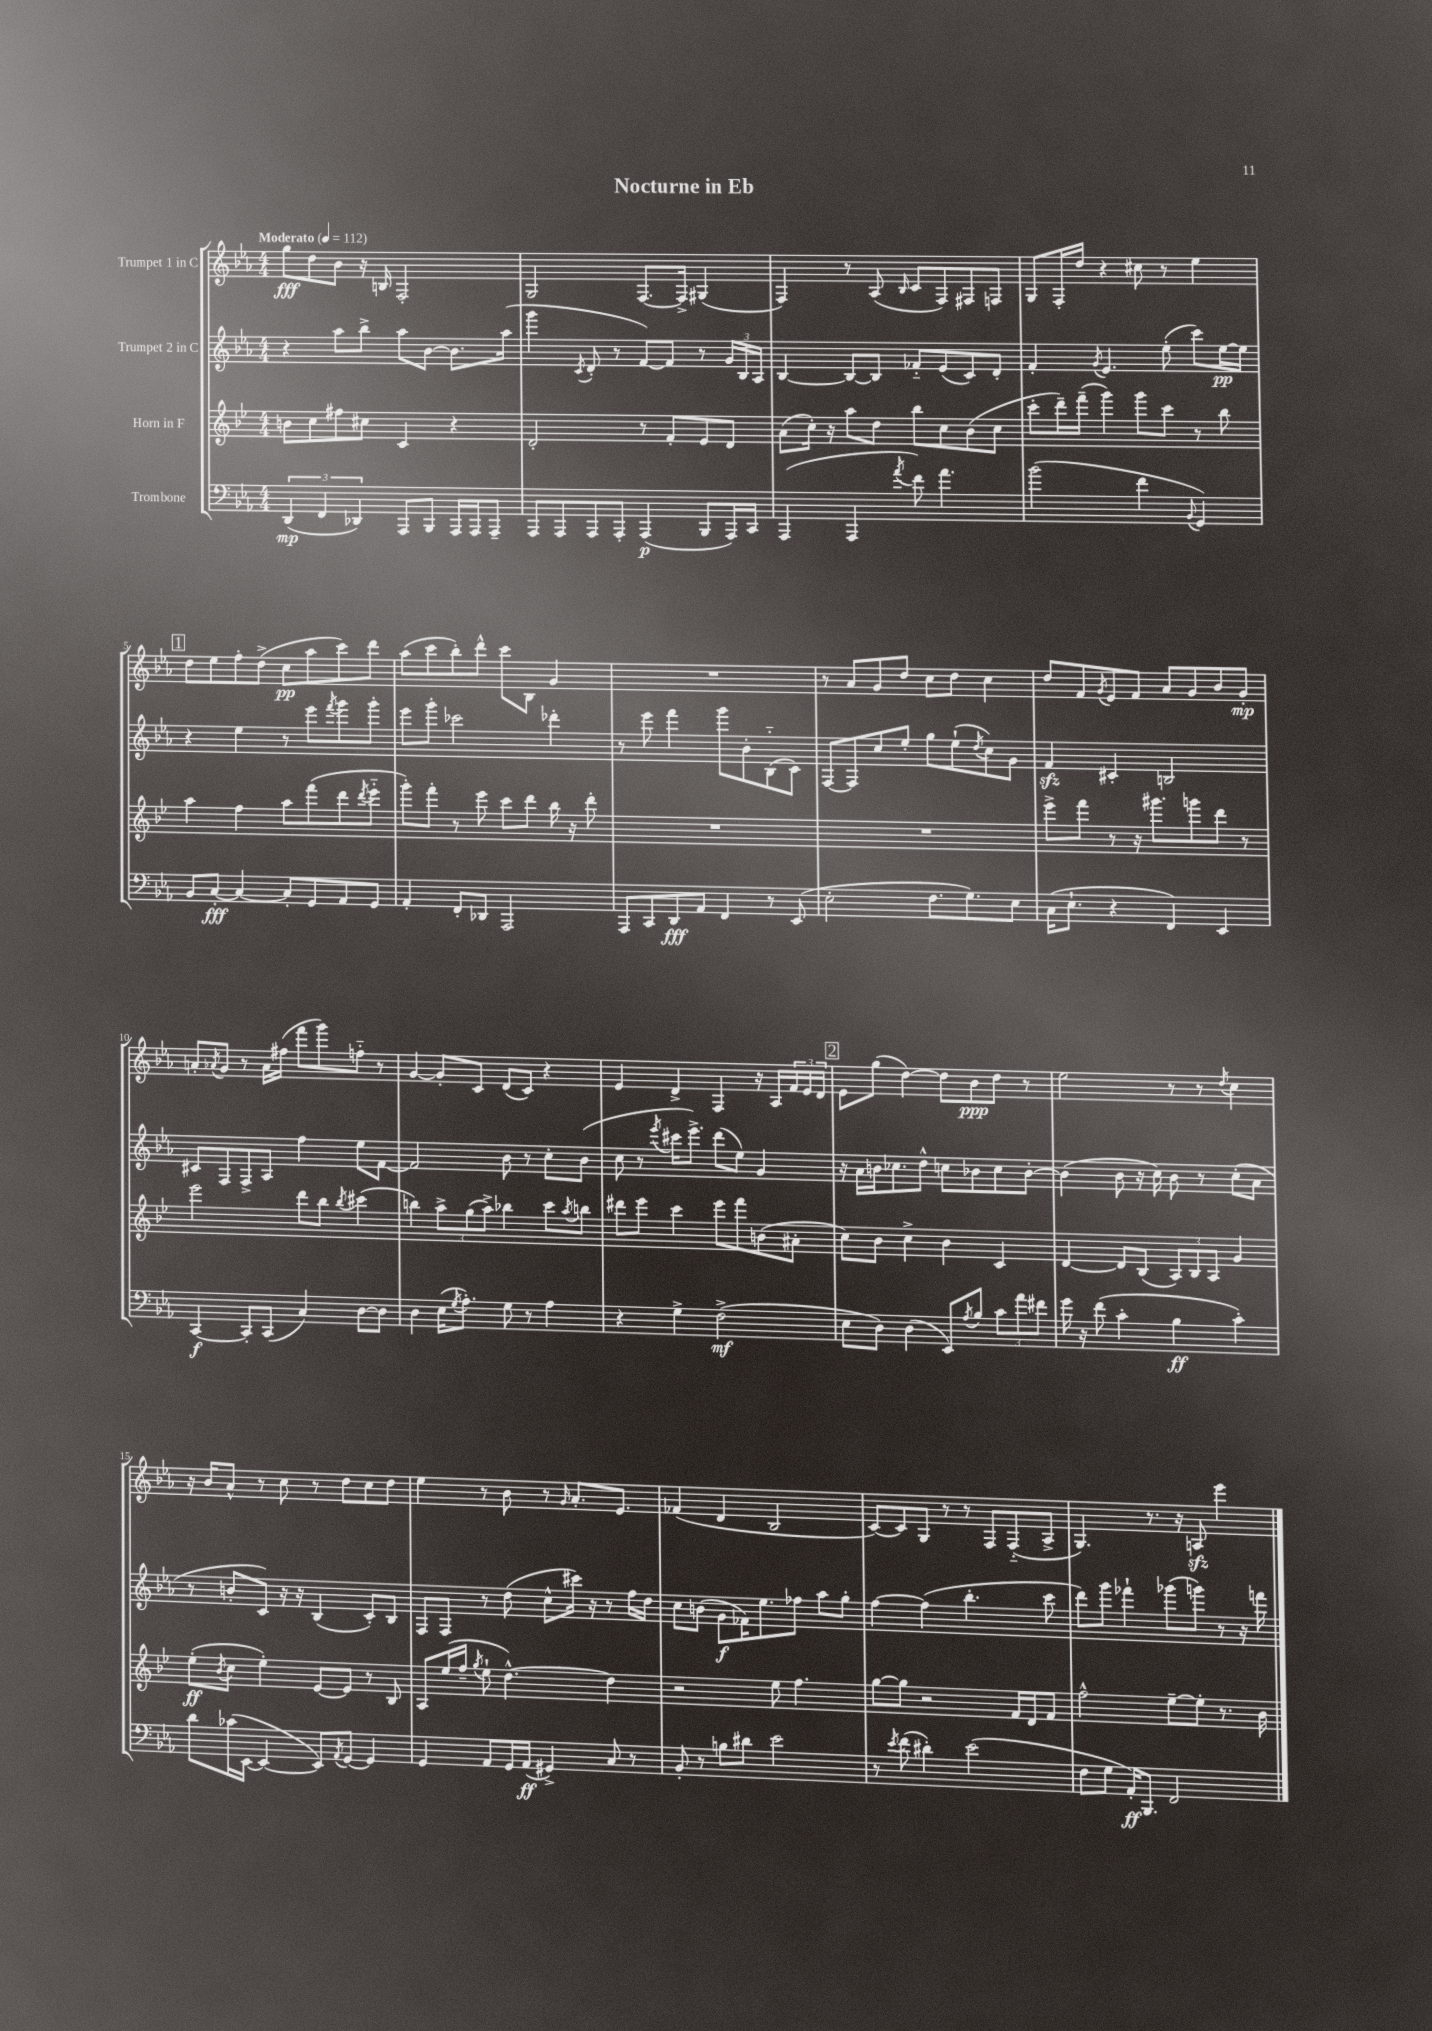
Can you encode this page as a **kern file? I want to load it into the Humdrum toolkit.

**kern	**kern	**kern	**kern
*staff4	*staff3	*staff2	*staff1
*clefF4	*clefG2	*clefG2	*clefG2
*k[b-e-a-]	*k[b-e-]	*k[b-e-a-]	*k[b-e-a-]
*M4/4	*M4/4	*M4/4	*M4/4
*MM112	*MM112	*MM112	*MM112
(6DD	8b	4r	8gg
.	8cc	.	8dd
6FF	.	.	.
.	8ff#	8aa-	8b-
6DD-)	.	.	.
.	8cc#	8bb-^	16r
.	.	.	16B
8AAA-	4c	8aa-	2F'
8BBB-	.	[8b-	.
16AAA-	4r	8.b-]	.
16AAA-	.	.	.
8AAA-~	.	.	.
.	.	(16aa-	.
=	=	=	=
8AAA-	2d'	4ggg	2G
8AAA-	.	.	.
.	.	8qc	.
8AAA-	.	8d'	.
8AAA-'	.	8r	.
(4AAA-	8r	[8f)	[8.F
.	8f'	8f]	.
.	.	.	16F^]
8BBB-	8e-	8r	(4G#
16AAA-)	8d	24g	.
.	.	24B-	.
16CC	.	.	.
.	.	24A-	.
=	=	=	=
(4AAA-	(8a	[4B-	4F)
.	16cc')	.	.
.	16r	.	.
4AAA-	8aa	8B-_	8r
.	8dd	8B-]	(8A-
8qa-	.	.	16qqB-
8f)	8bb-	8f-'~	8c
4.a-	8cc	(8e-	8F)
.	(8b-	8c)	8F#
.	8cc	8d'	8F
=	=	=	=
(2b-	8ccc'	4f'	8G
.	16ddd~)	.	16F'
.	(16fff~	.	16dd
.	.	8qg	.
.	4ggg)	4.e-	4r
4f	8ggg	.	8cc#
.	8ccc	(8ee-'	8r
8qqBB-	.	.	.
4GG)	8r	8ccc)	4ee-
.	8bb-	[16ee-	.
.	.	16ee-]	.
=	=	=	=
8BB-	4aa	4r	8dd
[8C'	.	.	8ee-
4C_	4ff	4ee-	8ff'
.	.	.	(8dd^
8C']	8aa	8r	8cc
8GG	(8fff	8eee-	8aa-
.	.	8qfff	.
8AA-	8ddd	8ggg	8ccc)
.	8qddd	.	.
8GG	8eee-'~	8ggg'	8ddd
=	=	=	=
4AA-'	8ggg')	8eee-	(8aa-
.	8fff'	8ggg'	8ccc
8FF'	8r	2ccc-	8bb-')
8DD-	8eee-	.	8ddd^^
2AAA-	8ccc	.	8ccc
.	8ddd	.	8B-
.	16bb-	4ddd-'	4g
.	16r	.	.
.	8ddd'	.	.
=	=	=	=
8AAA-	1r	8r	1r
8CC	.	8eee-	.
8DD	.	4fff	.
8AA-	.	.	.
4FF	.	8ggg	.
.	.	8b-'	.
8r	.	(8B-'~	.
(8EE-	.	8c)	.
=	=	=	=
2E-'	1r	[8F	8r
.	.	8F]	8a-
.	.	8cc	8g
.	.	8ee-'	8dd
8.F	.	8gg	8cc
.	.	(8ee-`	8dd
8.G)	.	.	.
.	.	8qdd	.
.	.	8cc)	4cc
8E-	.	8g	.
=	=	=	=
(16C	8eee-^	4f	8dd
8.E-`	.	.	.
.	8fff	.	8f
.	.	.	8qg
4r	8r	4c#'	8e-
.	16r	.	8f
.	8.ggg#	.	.
4FF)	.	2B	8a-
.	8ggg	.	8g
4EE-	8ddd	.	8b-
.	8r	.	8g'
=	=	=	=
[4CC	2eee-	8c#	8a'
.	.	.	8qa-
.	.	8F	8g
8CC']	.	8F^	8r
(8CC	.	8A-	16a-
.	.	.	(16ff#
4C)	8ddd	4ff	8fff
.	8bb-	.	8ggg)
.	8qbb-	.	.
[8D	(4ccc#	8ee-	8ff'~
8D]	.	[8f	8r
=	=	=	=
4D	4bb)	2f]	[4g
(16E-	12aa^	.	8g']
8qG	.	.	.
8.A-')	.	.	.
.	(12gg	.	.
.	.	.	8c
.	12aa^)	.	.
8G	4bb-	8b-	(8d
8r	.	8r	8c)
4A-	8ccc	8cc'	4r
.	8qaa	.	.
.	8bb	(8b-	.
=	=	=	=
4r	8ddd#	8cc	4e-
.	8eee-	8r	.
.	.	8qeee-	.
4G^	4ccc	16ccc#	4d^
.	.	8.eee-^)	.
(2F^	8eee-	(8ddd	4F
.	8fff	8ee-)	.
.	(8b	4g	16r
.	.	.	16A-
.	8a#'	.	24f
.	.	.	24e-
.	.	.	24d
=	=	=	=
8E-	8cc)	16r	8e-
.	.	16a-	.
8D)	8b-	16b	(8gg
.	.	8.cc-	.
(4D	4cc^	.	[4dd)
.	.	8dd^^	.
8EE-)	4b-	8cc	8dd]
8qA-	.	.	.
8B-	.	8b-	8b-
12c	4c	8cc	8dd
12a-	.	.	.
.	.	[8b-'	8r
12f#	.	.	.
=	=	=	=
16g	[4d	(4b-]	2ee-
16r	.	.	.
(8f	.	.	.
4c'	8d]	8b-	.
.	(8B-	16r	.
.	.	16cc)	.
4B-	12A)	8b-	8r
.	12B-	.	.
.	.	8r	8r
.	12A	.	.
.	.	.	8qdd
4c')	4g	(8cc'	4cc
.	.	8a-	.
=	=	=	=
8d	(8ee-'	8r	16r
.	.	.	16b-
.	8qb-	.	.
(16c-	8cc	8b'	8a-^^
[16EE-	.	.	.
4EE-_	4ee-')	8c)	8r
.	.	16r	8cc
.	.	16r	.
8EE-])	[8e-	(4B-	8r
8qAA-	.	.	.
[8GG	8e-]	.	8dd
4GG]	8r	8c')	8cc
.	8B-	8B-	8dd
=	=	=	=
4GG	8A	8F	4ee-
.	(16ee-	8F	.
.	16ff~	.	.
.	8qgg	.	.
8AA-	8ee-`	8r	8r
16GG	[4.dd^^)	(8dd	8b-
(16AA-	.	.	.
4GG#^)	.	8cc^^	8r
.	.	.	16qqg
.	.	16ccc#)	8.a-'
.	.	16r	.
8C	4dd]	8r	.
.	.	.	8.e-
8r	.	16ff	.
.	.	16dd	.
=	=	=	=
8BB-'	2r	8cc	(4f-
8r	.	(8b	.
8B	.	8g	4d
8d#	.	16f-)	.
.	.	8.ee-	.
2e-	8ee-	.	2B-
.	4.ff	8ff-	.
.	.	8aa-	.
.	.	8gg'	.
=	=	=	=
8r	[8gg	[4ff	[8c)
8qe-	.	.	.
(8f	8gg]	.	8c]
4d#')	2r	(4ff]	8G
.	.	.	8r
(2e-	.	4.bb-'	8r
.	.	.	8F
.	16f	.	(8F'~
.	16d	.	.
.	8f	8ccc	8A-^
=	=	=	=
8F	2ff^^	8ddd)	4.G)
8G	.	8ggg	.
16AA-')	.	4fff-`	.
8.BBB-	.	.	.
.	.	.	8.r
2FF	[8ee-~	(8ggg-	.
.	.	.	16r
.	8ee-']	8ggg)	8A
.	8.r	8r	4eee-
.	.	16r	.
.	16b-	16fff	.
==	==	==	==
*-	*-	*-	*-
